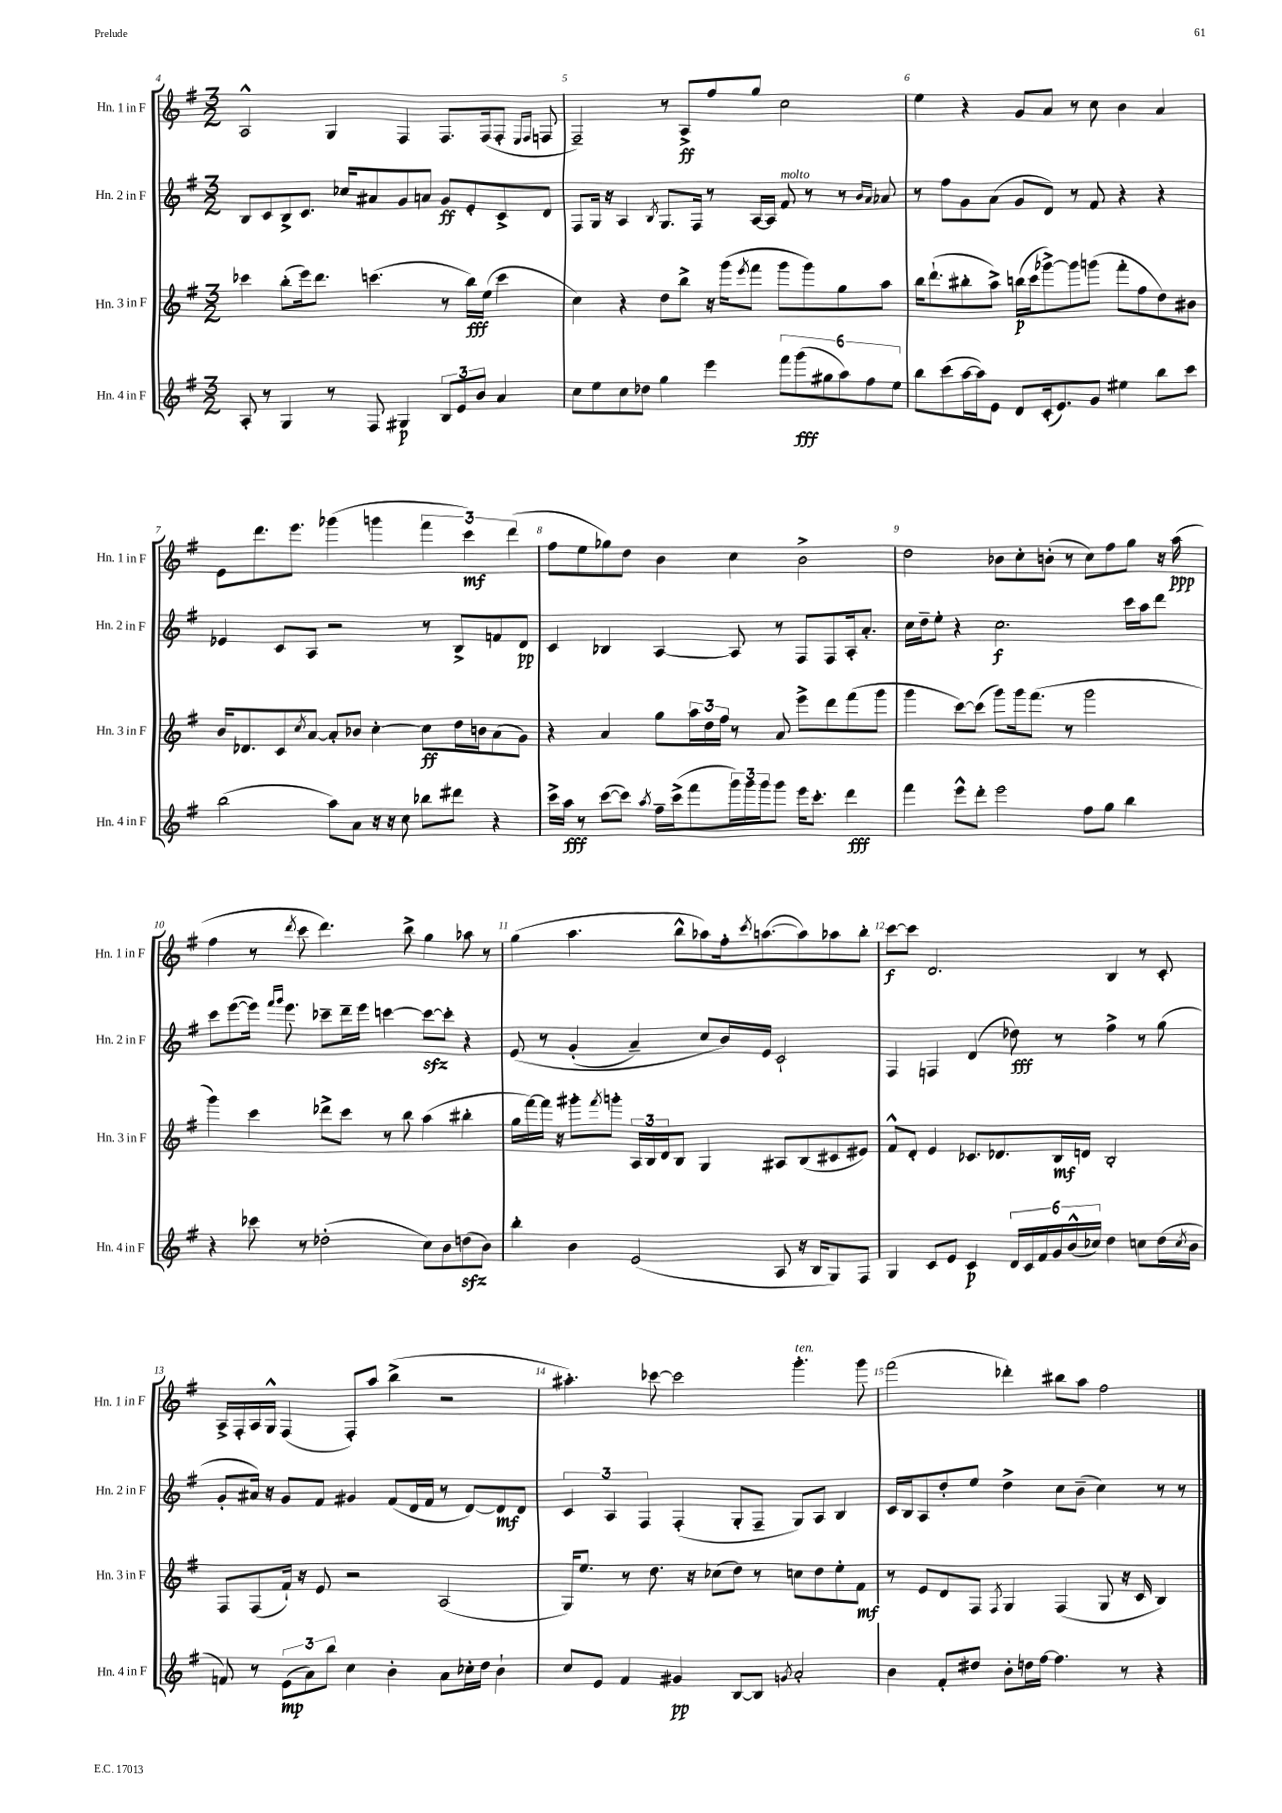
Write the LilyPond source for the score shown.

<<
\new StaffGroup <<
\new Staff = "s0" \with { instrumentName = "Hn. 1 in F" shortInstrumentName = "Hn. 1 in F" } {
    \clef treble \key g \major \numericTimeSignature \time 3/2
    a2-^ g4 fis4 fis8. fis16( fis8-. \grace { e16 fis16 } f8 |
    fis2--) r8 a8->\ff fis''8 g''8 c''2 |
    e''4 r4 g'8 a'8 r8 c''8 b'4 a'4 |
    e'8 d'''8. e'''8. ges'''4( g'''4 \tuplet 3/2 { fis'''4 c'''4\mf) d'''4( } |
    fis''8 e''8 ges''8) d''8 b'4 c''4 b'2-> |
    d''2 bes'8 c''8-. b'8-.( r8 c''8) fis''8 g''8 r16 a''16\ppp( |
    fis''4 r8 \acciaccatura { d'''8 } c'''8 d'''4.) b''8-> g''4 aes''8 r8 |
    g''4( a''4. b''8-^ aes''8) fis''16-. \acciaccatura { c'''8 } a''8.~( a''8) aes''8 b''8-. |
    c'''8~\f c'''8 d'2. b4 r8 c'8-. |
    a16-> fis16-. a16 g16-^ fis4( fis8-.) a''8 b''4->( r2 |
    ais''4.-.) ces'''8~ ces'''2 g'''4.-.^\markup { \italic "ten." } g'''8 |
    fis'''2( des'''4-.) bis''8 a''8 fis''2 \bar "|." |
}
\new Staff = "s1" \with { instrumentName = "Hn. 2 in F" shortInstrumentName = "Hn. 2 in F" } {
    \clef treble \key g \major \numericTimeSignature \time 3/2
    b8 c'8 b8-> c'8. ces''16 ais'8 g'8 a'8 g'8\ff e'8-. c'8-> d'8 |
    fis8 g16 r16 a4 \acciaccatura { b8 } g8. fis16 r8 a16~ a16 fis'8^\markup { \italic "molto" } r8 r8 \grace { b'16 a'16 } aes'8 |
    r8 fis''8 g'8 a'8( g'8 d'8) r8 fis'8 r4 r4 |
    ees'4 c'8 a8 r2 r8 b8-> f'8 d'8\pp |
    c'4 bes4 a4~ a8 r8 fis8 fis8 a16-. a'8.-. |
    c''16 d''16-- e''8-. r4 c''2.\f c'''16 a''16 d'''8 |
    c'''8 e'''8~( e'''16) \grace { fis'''16 g'''16 } e'''8. ces'''8-- d'''16-- e'''16 c'''4~ c'''8~\sfz c'''8-. r4 |
    e'8\( r8 g'4-.( a'4--) c''8 b'16\) e'16 c'2-! |
    fis4 f4 d'4( des''8\fff) r8 fis''4-> r8 g''8( |
    g'8-. ais'16) r16 g'8 fis'8 gis'4 fis'8( d'16 fis'16 r8 d'8~) d'8\mf d'8 |
    \tuplet 3/2 { c'4 a4 fis4 } fis4-.( g8-. fis8-- g8) a8 b4 |
    c'16 b16 a8 d''8-. e''8 d''4-> c''8 b'8--( c''4) r8 r8 \bar "|." |
}
\new Staff = "s2" \with { instrumentName = "Hn. 3 in F" shortInstrumentName = "Hn. 3 in F" } {
    \clef treble \key g \major \numericTimeSignature \time 3/2
    ces'''4 b''8-.( e'''16) d'''8. c'''4.( r8 b''16\fff) e''16( c'''4 |
    c''4) r4 d''8 b''8-> r16 g'''16( \acciaccatura { e'''8 } fis'''8 g'''8 g'''8) g''8 a''8 |
    b''16 d'''8.-!( bis''8-. a''8->) b''16\p( c'''16 ges'''8~->) ges'''8 g'''8( fis'''8-. fis''8 d''8) bis'8 |
    b'16 des'8. c'8 \acciaccatura { c''8 } a'8~ a'8-. bes'8 c''4~-. c''8\ff d''16 b'16 a'8( g'8) |
    r4 a'4 g''8 \tuplet 3/2 { a''16 d''16 fis''16 } r8 a'8 e'''8-> d'''8 fis'''8( g'''8 |
    g'''4 c'''8~) c'''8( g'''8) g'''16 fis'''8.( r8 g'''2 |
    g'''4) c'''4 des'''8-> c'''8 r8 b''8 a''4( bis''4-. |
    g''16 fis'''16~) fis'''16 r16 gis'''8-. \acciaccatura { fis'''8 } g'''8-. \tuplet 3/2 { a16 b16 d'16 } b8 g4 ais8 b8( cis'8 eis'8) |
    fis'8-^ d'8-. e'4 ces'8. des'8. b16\mf d'16 b2-. |
    fis8 fis8( fis'16-!) r16 e'8 r2 a2( |
    g16) e''8. r8 d''8. r16 ces''8( d''8) r8 c''8 d''8 e''8-. fis'8\mf |
    r8 e'8 d'8 fis8 \acciaccatura { fis8 } g4 fis4( g8 r16 c'16 b4) \bar "|." |
}
\new Staff = "s3" \with { instrumentName = "Hn. 4 in F" shortInstrumentName = "Hn. 4 in F" } {
    \clef treble \key g \major \numericTimeSignature \time 3/2
    a8-. r8 g4 r8 fis8 gis4\p \tuplet 3/2 { b8 e'8 b'8 } a'4 |
    c''8 e''8 c''8 des''8 g''4 e'''4 \tuplet 6/4 { fis'''8 g'''8\fff( gis''8 a''8) fis''8 e''8 } |
    b''8 c'''8( a''16~ a''16) e'8 d'8 c'16-.( e'8.) g'8 eis''4 b''8 c'''8 |
    b''2( a''8) a'8 r16 r16 c''8 bes''8 dis'''8 r4 |
    c'''16-> a''16\fff r8 c'''8~( c'''8) \acciaccatura { a''8 } fis''16-- c'''16->( fis'''8 \tuplet 3/2 { g'''16) g'''16 g'''16 } g'''8 e'''16 c'''8.-. d'''4\fff |
    fis'''4 e'''8-^ d'''8-. e'''2 fis''8 g''8 b''4 |
    r4 ces'''8 r8 des''2-.( c''8) b'8 d''8\sfz( b'8) |
    b''4-. b'4 e'2( a8 r16 b16 g8) fis8 |
    g4 c'8 e'8 c'4\p \tuplet 6/4 { d'16 c'16 fis'16 g'16 b'16-^( ces''16) } d''4 c''8 d''16( \acciaccatura { c''8 } b'16 |
    f'8) r8 \tuplet 3/2 { e'8\mp( a'8) b''8 } c''4 b'4-. a'8 ces''16-. d''16 b'4-! |
    c''8 e'8 fis'4 gis'4\pp b8~ b8 \acciaccatura { g'8 } a'2-. |
    b'4 fis'8-. dis''8 b'8-. d''16 fis''16~ fis''4. r8 r4 \bar "|." |
}
>>
>>
\layout { \context { \Score currentBarNumber = #4 \override BarNumber.break-visibility = ##(#f #t #t) barNumberVisibility = #all-bar-numbers-visible } }
